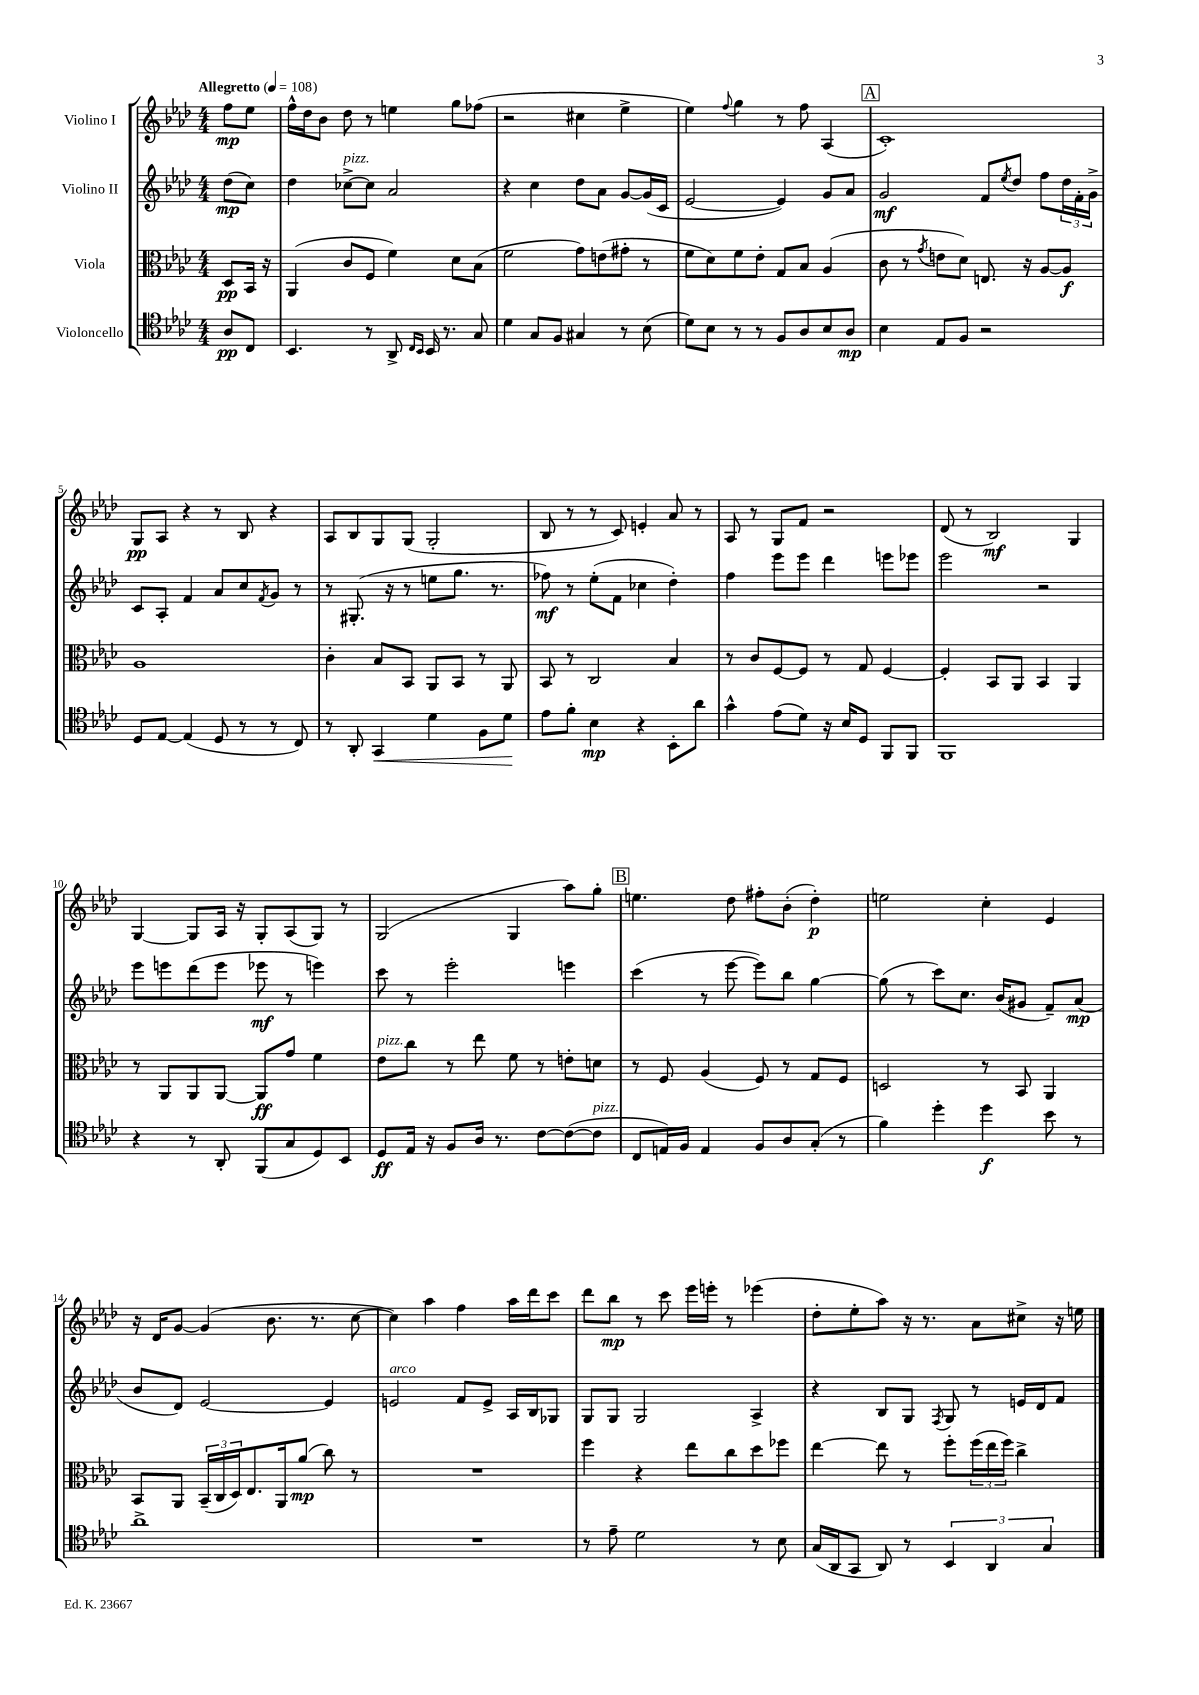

**kern	**kern	**kern	**kern
*staff4	*staff3	*staff2	*staff1
*clefC4	*clefC3	*clefG2	*clefG2
*k[b-e-a-d-]	*k[b-e-a-d-]	*k[b-e-a-d-]	*k[b-e-a-d-]
*M4/4	*M4/4	*M4/4	*M4/4
*MM108	*MM108	*MM108	*MM108
8A-	8D-	(8dd-	8ff
8C	16BB-	8cc)	8ee-
.	16r	.	.
=	=	=	=
4.BB-	(4AA-	4dd-	16ff^^
.	.	.	16dd-
.	.	.	8b-
.	8c	[8cc-^	8dd-
8r	8F	8cc-]	8r
8AA-^	4f)	2a-	4ee
16qqC	.	.	.
16qqBB-	.	.	.
16BB-	.	.	.
8.r	.	.	.
.	8d-	.	8gg
8G	(8B-	.	(8ff-
=	=	=	=
4d-	2f	4r	2r
8G	.	4cc	.
8F	.	.	.
4G#	8g)	8dd-	4cc#
.	(8e	8a-	.
8r	8g#'	[8g	4ee-^
(8B-	8r	(16g]	.
.	.	16c	.
=	=	=	=
8d-)	8f	[2e-	4ee-)
8B-	8d-)	.	.
.	.	.	8qqff
8r	8f	.	4gg
8r	8e-'	.	.
8F	8G	4e-])	8r
8A-	8B-	.	8ff
8B-	(4A-	8g	(4A-
8A-	.	8a-	.
=	=	=	=
4B-	8c	2g	1c')
.	8r	.	.
.	8qg	.	.
8E-	8e	.	.
8F	8d-)	.	.
2r	8.E	8f	.
.	.	8qee-	.
.	.	8dd-	.
.	16r	.	.
.	[8A-	8ff	.
.	8A-]	24dd-	.
.	.	24f'	.
.	.	24g^	.
=	=	=	=
8D-	1A-	8c	8G
[8E-	.	8A-'	8A-
(4E-]	.	4f	4r
8D-	.	8a-	8r
8r	.	8cc	8B-
.	.	8qf	.
8r	.	8g	4r
8C)	.	8r	.
=	=	=	=
8r	4c'	8r	8A-
8AA-'	.	(8.G#'	8B-
4GG	8B-	.	8G
.	.	16r	.
.	8BB-	8r	(8G
4d-	8AA-	8ee	2G'
.	8BB-	8.gg	.
8F	8r	.	.
.	.	8.r	.
8d-	8AA-	.	.
=	=	=	=
8e-	8BB-	8ff-)	8B-
8f'	8r	8r	8r
4B-	2C	(8ee-'	8r
.	.	8f	8c)
4r	.	4cc-	4e'
8BB-'	4B-	4dd-')	8a-
8a-	.	.	8r
=	=	=	=
4g^^	8r	4ff	8A-
.	8c	.	8r
(8e-	[8F	8eee-	8G
8d-)	8F]	8eee-	8f
16r	8r	4ddd-	2r
16B-	.	.	.
8D-	8G	.	.
8FF	[4F	8eee	.
8FF	.	8eee-	.
=	=	=	=
1FF	4F']	2eee-	(8d-
.	.	.	8r
.	8BB-	.	2B-)
.	8AA-	.	.
.	4BB-	2r	.
.	4AA-	.	4G
=	=	=	=
4r	8r	8eee-	[4G
.	8AA-	8eee	.
8r	8AA-	(8ddd-	8G]
8AA-'	[8AA-	8eee	16A-
.	.	.	16r
(8FF	8AA-]	8eee-	8G'
8G	8g	8r	(8A-
8D-)	4f	4eee)	8G)
8BB-	.	.	8r
=	=	=	=
8D-	8e-	8ccc	(2G
16E-	8cc	8r	.
16r	.	.	.
8F	8r	2eee-'	.
16A-	8ee-	.	.
8.r	.	.	.
.	8f	.	4G
[8c	8r	.	.
(8c_	8e'	4eee	8aa-)
8c]	8d	.	8gg'
=	=	=	=
8C	8r	(4ccc	4.ee
16E)	8F	.	.
16F	.	.	.
4E	(4A-	8r	.
.	.	[8eee-	8dd-
8F	8F)	8eee-])	8ff#'
8A-	8r	8bb-	(8b-'
(8G'	8G	[4gg	4dd-')
8r	8F	.	.
=	=	=	=
4f)	2D	(8gg]	2ee
.	.	8r	.
4dd-'	.	8ccc)	.
.	.	8.cc	.
4dd-	8r	.	4cc'
.	.	(16b-	.
.	8BB-	8g#	.
8b-	4AA-	8f~)	4e-
8r	.	(8a-	.
=	=	=	=
1a-^	8BB-	8b-	16r
.	.	.	16d-
.	8AA-	8d-)	[8g
.	(24BB-~	[2e-	(4g]
.	24C	.	.
.	24D-)	.	.
.	8.E-	.	.
.	.	.	8.b-
.	16AA-	.	.
.	(8a-	.	.
.	.	.	8.r
.	8cc)	4e-]	.
.	8r	.	[8cc
=	=	=	=
1r	1r	2e	4cc])
.	.	.	4aa-
.	.	8f	4ff
.	.	8e^	.
.	.	16A-	16aa-
.	.	16B-	16ddd-
.	.	8G-	8ccc
=	=	=	=
8r	4ff	8G	8ddd-
8e-~	.	8G	8bb-
2d-	4r	2G	8r
.	.	.	8ccc
.	8ee-	.	16eee-
.	.	.	16eee'
.	8cc	.	8r
8r	8dd-	4A-^	(4eee-
8B-	8ff-	.	.
=	=	=	=
(16G	[4ee-	4r	8dd-'
16AA-	.	.	.
8GG	.	.	8ee-'
8AA-)	8ee-]	8B-	8aa-)
8r	8r	8G	16r
.	.	.	8.r
.	.	8qF	.
6BB-	8ff'	8G	.
.	(24ff	8r	8a-
6AA-	24ee-	.	.
.	24ff)	.	.
.	4cc^	16e	8cc#^
.	.	16d-	.
6G	.	.	.
.	.	8f	16r
.	.	.	16ee
==	==	==	==
*-	*-	*-	*-
